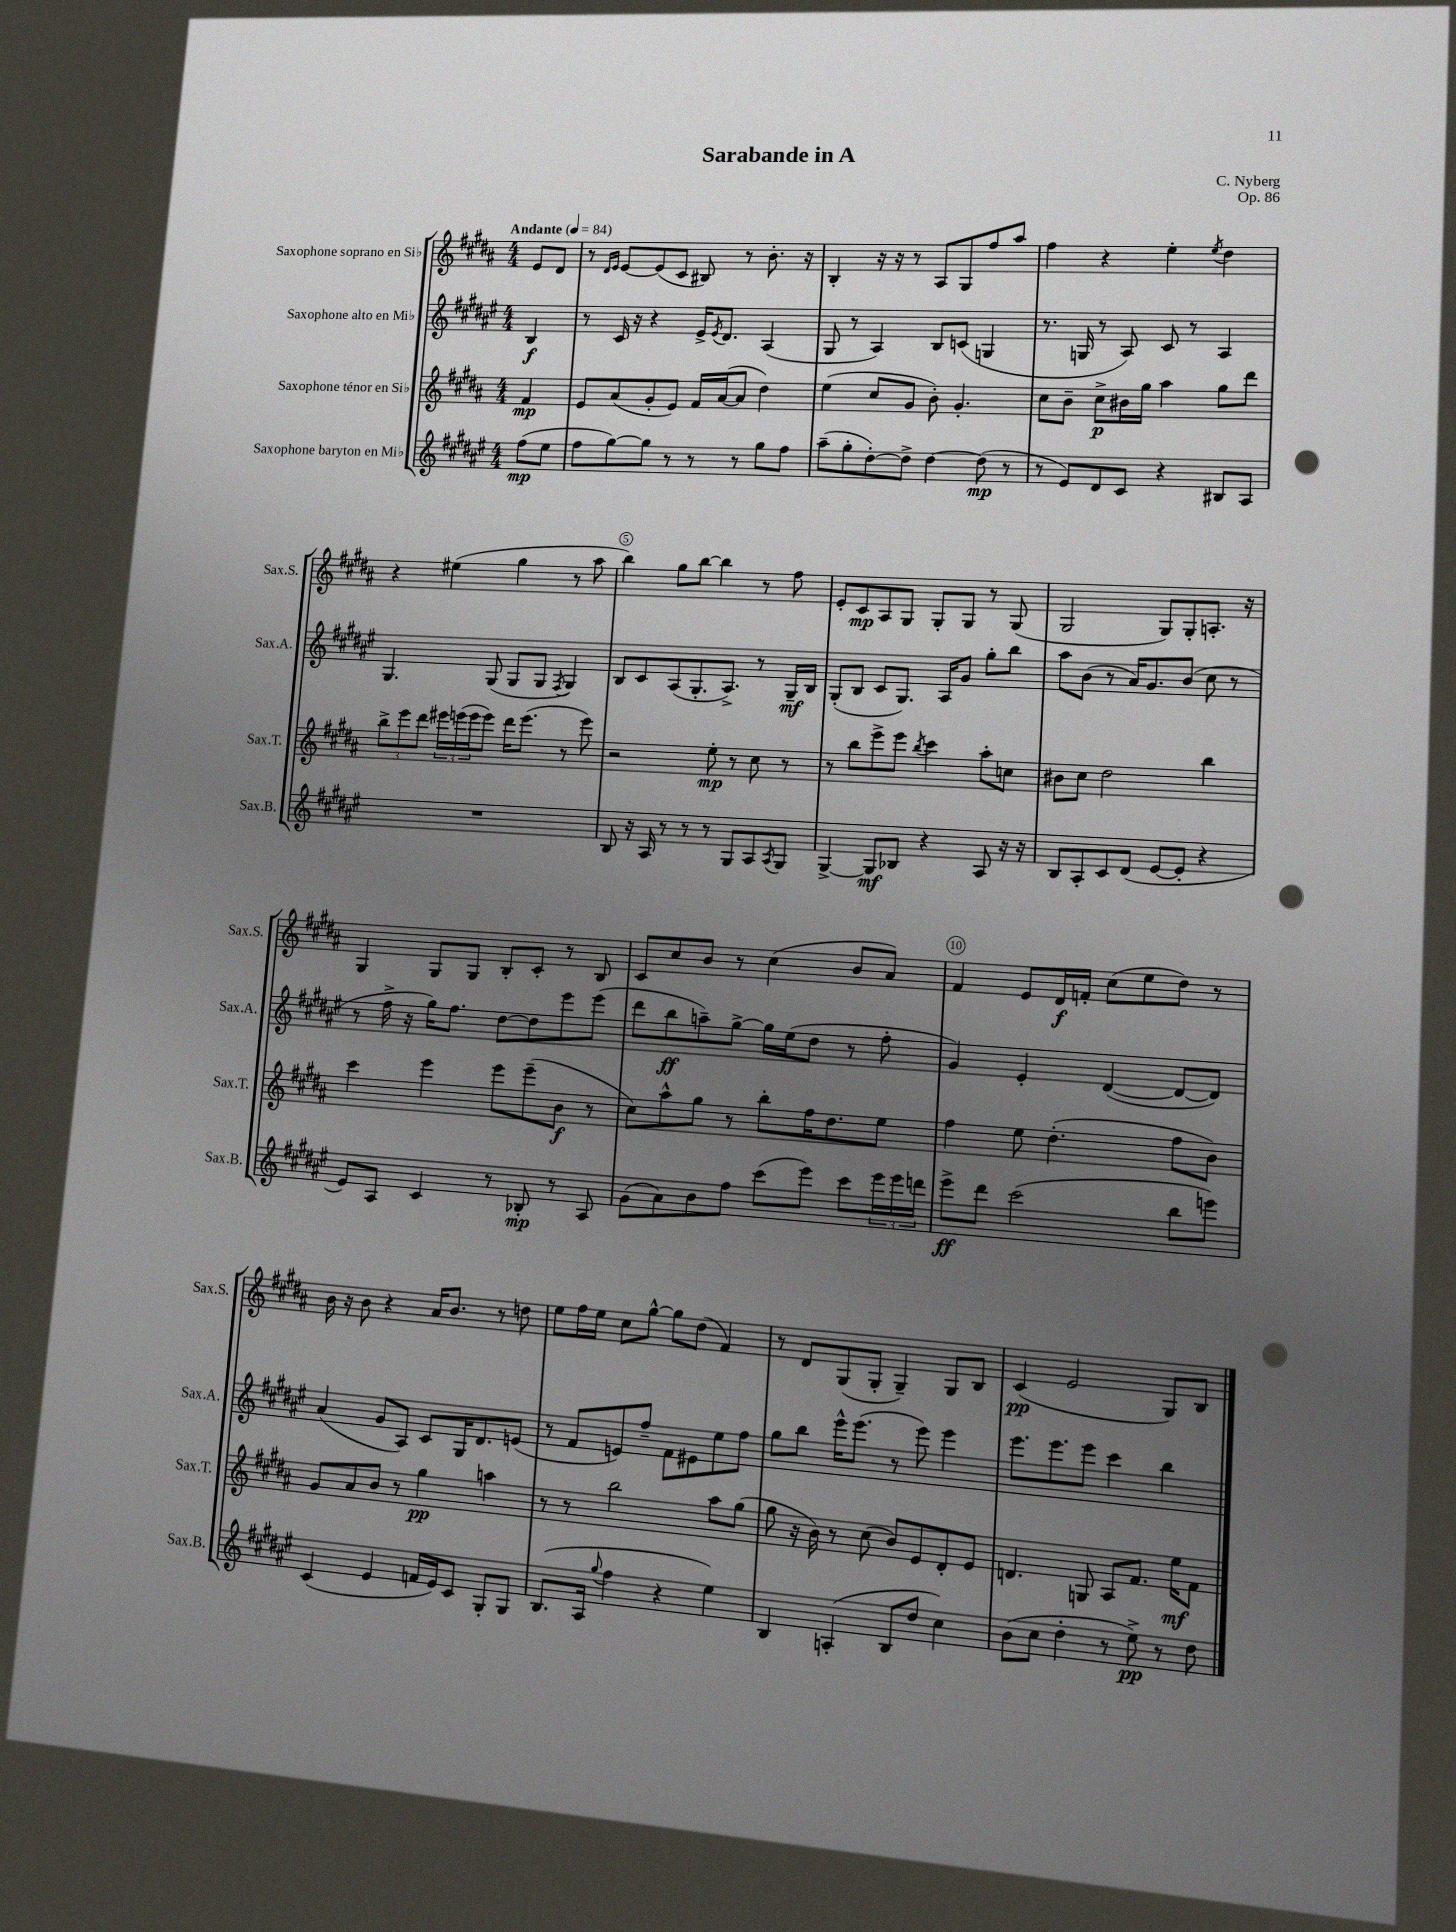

**kern	**dynam	**kern	**dynam	**kern	**dynam	**kern	**dynam
*part4	*part4	*part3	*part3	*part2	*part2	*part1	*part1
*staff4	*staff4	*staff3	*staff3	*staff2	*staff2	*staff1	*staff1
*I"Saxophone baryton en Mi♭	*	*I"Saxophone ténor en Si♭	*	*I"Saxophone alto en Mi♭	*	*I"Saxophone soprano en Si♭	*
*I'Sax.B.	*	*I'Sax.T.	*	*I'Sax.A.	*	*I'Sax.S.	*
*clefG2	*	*clefG2	*	*clefG2	*	*clefG2	*
*k[f#c#g#d#a#e#]	*	*k[f#c#g#d#a#]	*	*k[f#c#g#d#a#e#]	*	*k[f#c#g#d#a#]	*
*M4/4	*	*M4/4	*	*M4/4	*	*M4/4	*
*MM84	*	*MM84	*	*MM84	*	*MM84	*
=	=	=	=	=	=	=	=
!	!	!	!	!	!	!LO:TX:a:B:t=Andante	!
(8ff#\L	mp	4f#/	mp	4B/	f	8e/L	.
8ee#\J	.	.	.	.	.	8d#/J	.
=1	=1	=1	=1	=1	=1	=1	=1
8ff#\L	.	8e/L	.	8r	.	8r	.
.	.	.	.	.	.	16qqd#/LL	.
.	.	.	.	.	.	16qqe/JJ	.
[8gg#\)	.	(8a#/	.	16c#/	.	[8e/L	.
.	.	.	.	16r	.	.	.
8gg#\J]	.	8g#'/	.	4r	.	(8e/]	.
8r	.	8e/J)	.	.	.	8c#/J	.
8r	.	16f#/LL	.	16e#^/KL	.	8B#X/)	.
.	.	.	.	8qe#/	.	.	.
.	.	([16a#/J	.	8.d#/J	.	.	.
8r	.	8a#/J]	.	.	.	8r	.
8gg#\L	.	4dd#\)	.	(4A#/	.	8.b'\	.
8ff#\J	.	.	.	.	.	.	.
.	.	.	.	.	.	16r	.
=2	=2	=2	=2	=2	=2	=2	=2
(8aa#~\L	.	(4ee\	.	8G#/	.	4B'/	.
8gg#'\	.	.	.	8r	.	.	.
[8dd#'\)	.	8cc#/L	.	4A#/)	.	16r	.
.	.	.	.	.	.	16r	.
8dd#^\J]	.	8g#/J	.	.	.	8r	.
[4dd#\	.	8b'\)	.	8B/L	.	8A#/L	.
.	.	4.g#'/	.	(8cn/J	.	8G#/	.
(8dd#\]	mp	.	.	4Gn/	.	8ff#/	.
8r	.	.	.	.	.	8aa#/J	.
=3	=3	=3	=3	=3	=3	=3	=3
8r	.	8cc#\L	.	8.r	.	4ff#\	.
8e#/L)	.	8b~\J	.	.	.	.	.
.	.	.	.	16Gn/	.	.	.
8d#/	.	8cc#^\L	p	8r	.	4r	.
8c#/J	.	16b#X\L	.	8A#/)	.	.	.
.	.	16gg#\JJ	.	.	.	.	.
4r	.	4aa#\	.	8c#/	.	4ee'\	.
.	.	.	.	8r	.	.	.
.	.	.	.	.	.	8qee/	.
8B#X/L	.	8gg#\L	.	4A#/	.	4dd#\	.
8A#/J	.	8ddd#\J	.	.	.	.	.
!!LO:LB:g=z
=4	=4	=4	=4	=4	=4	=4	=4
1r	.	12bb^\L	.	4.G#/	.	4r	.
.	.	12eee\	.	.	.	.	.
.	.	12ddd#\J	.	.	.	.	.
.	.	24eee#X\LL	.	.	.	(4ee#X\	.
.	.	(24eeen\	.	.	.	.	.
.	.	24eee\J	.	.	.	.	.
.	.	8eee\J)	.	(8G#/	.	.	.
.	.	16ddd#\KL	.	8G#/L	.	4gg#\	.
.	.	(8.eee\J	.	.	.	.	.
.	.	.	.	8G#/J	.	.	.
.	.	.	.	8qF#/	.	.	.
.	.	8r	.	4G#/)	.	8r	.
.	.	8eee\)	.	.	.	8aa#\	.
=5	=5	=5	=5	=5	=5	=5	=5
8B/	.	2r	.	8B/L	.	4bb\)	.
16r	.	.	.	8c#/	.	.	.
16A#/	.	.	.	.	.	.	.
8r	.	.	.	(8A#/	.	8gg#\L	.
8r	.	.	.	8.G#'/	.	[8bb\J	.
8r	.	8ee'\	mp	.	.	4bb\]	.
.	.	.	.	8.A#^/J)	.	.	.
8G#/L	.	8r	.	.	.	.	.
8A#/	.	8cc#\	.	8r	.	8r	.
8qA#/	.	.	.	.	.	.	.
8G#/J	.	8r	.	16G#~/LL	mf	8ff#\	.
.	.	.	.	16B/JJ	.	.	.
=6	=6	=6	=6	=6	=6	=6	=6
[4G#^/	.	8r	.	(8G#'/L	.	8e'/L	.
.	.	8bb\L	.	8B/J	.	8c#/	mp
8G#/L]	mf	8eee^\	.	8c#/L	.	8A#/	.
8B-X/J	.	8eee\J	.	8.G#/J)	.	8G#/J	.
.	.	8qbb/	.	.	.	.	.
4r	.	4ccc#\	.	.	.	8G#'/L	.
.	.	.	.	16A#/KL	.	.	.
.	.	.	.	8g#/J	.	8G#/J	.
8A#/	.	8aa#'\L	.	8gg#'\L	.	8r	.
16r	.	8ccn\J	.	8bb\J	.	(8G#/	.
16r	.	.	.	.	.	.	.
=7	=7	=7	=7	=7	=7	=7	=7
8B/L	.	8b#X\L	.	8aa#\L	.	2G#/	.
8A#'/	.	8cc#\J	.	(8b\J	.	.	.
8c#/	.	2dd#\	.	8r	.	.	.
(8d#/J	.	.	.	16a#/KL)	.	.	.
.	.	.	.	8.g#/	.	.	.
[8e#/L	.	.	.	.	.	8G#/L)	.
8e#'/J]	.	.	.	(8b/J	.	8G#'/	.
4r	.	4bb\	.	8cc#\	.	8.An'/J	.
.	.	.	.	8r	.	.	.
.	.	.	.	.	.	16r	.
!!LO:LB:g=z
=8	=8	=8	=8	=8	=8	=8	=8
8e#/L)	.	4ccc#\	.	8r	.	4G#/	.
8A#/J	.	.	.	16ff#^\	.	.	.
.	.	.	.	16r	.	.	.
4c#/	.	4eee\	.	16gg#\KL)	.	8G#/L	.
.	.	.	.	8.ff#\J	.	.	.
.	.	.	.	.	.	8G#/J	.
8r	.	8eee\L	.	[8dd#\L	.	8B'/L	.
8B-X'/	mp	(8eee~\	.	8dd#\]	.	8c#'/J	.
8r	.	8b\J	f	8eee#\	.	8r	.
8A#/	.	8r	.	(8eee#\J	.	8B/	.
=9	=9	=9	=9	=9	=9	=9	=9
(8g#\L	.	8cc#\L)	.	8ddd#\L	.	8c#/L	.
8a#\)	.	8aa#^^\	.	8bb\	ff	8cc#/	.
8b\	.	8gg#\J	.	8aan~\)	.	8b/J	.
8ff#\J	.	8r	.	[8gg#^\J	.	8r	.
(8ccc#\L	.	8bb'\L	.	16gg#\LL]	.	(4cc#\	.
.	.	.	.	(16ee#\J	.	.	.
8eee#\J)	.	16ff#\K	.	8dd#\J	.	.	.
.	.	8.dd#\	.	.	.	.	.
8ccc#\L	.	.	.	8r	.	8b/L	.
24eee#\L	.	8ee\J	.	8ff#'\	.	8a#/J)	.
24eee#\	.	.	.	.	.	.	.
24dddn\JJ	.	.	.	.	.	.	.
=10	=10	=10	=10	=10	=10	=10	=10
8eee#^\L	ff	4ff#\	.	4g#/)	.	4f#/	.
8ddd#\J	.	.	.	.	.	.	.
(2ccc#\	.	8ee\	.	4e#'/	.	8e/L	.
.	.	(4.dd#'\	.	.	.	16d#/L	f
.	.	.	.	.	.	16fn'/JJ	.
.	.	.	.	([4d#/	.	(8cc#\L	.
.	.	.	.	.	.	8ee\	.
8bb\L	.	8ff#\L	.	8d#/L_	.	8dd#\J)	.
8eeen\J)	.	8b\J)	.	8d#/J])	.	8r	.
!!LO:LB:g=z
=11	=11	=11	=11	=11	=11	=11	=11
(4c#/	.	8g#/L	.	(4a#/	.	16b\	.
.	.	.	.	.	.	16r	.
.	.	8a#/	.	.	.	8b\	.
4e#/	.	8b/J	.	8g#/L	.	4r	.
.	.	8r	.	8A#/J)	.	.	.
16fn/LL	.	4gg#\	pp	8c#/L	.	16a#/KL	.
16e#/J)	.	.	.	.	.	8.b/J	.
8c#/J	.	.	.	16G#/K	.	.	.
.	.	.	.	8.d#/	.	.	.
8G#'/L	.	4aan\	.	.	.	8r	.
8G#/J	.	.	.	(8en/J	.	8ddn\	.
=12	=12	=12	=12	=12	=12	=12	=12
(8.B/L	.	8r	.	8r	.	8ee\L	.
.	.	8r	.	8f#/L	.	16ff#\L	.
16A#/Jk	.	.	.	.	.	16ee\JJ	.
8qqgg#/	.	.	.	.	.	.	.
4ff#\	.	2bb\	.	8en/)	.	8cc#\L	.
.	.	.	.	8ff#~/J	.	[8gg#^^\J	.
4r	.	.	.	8f#\L	.	8gg#\L]	.
.	.	.	.	8e#X\	.	(8dd#\J	.
4ee#\)	.	8aa#\L	.	8ee#\	.	4f#/)	.
.	.	(8gg#\J	.	8ff#\J	.	.	.
=13	=13	=13	=13	=13	=13	=13	=13
4B/	.	8gg#\	.	8gg#\L	.	8r	.
.	.	16r	.	8bb\J	.	8d#/L	.
.	.	16b\)	.	.	.	.	.
(4An'/	.	8r	.	16eee#^^\KL	.	(8G#/	.
.	.	.	.	(8.eee#\J	.	.	.
.	.	(8cc#\	.	.	.	8G#'/J	.
8B/L	.	8b/L)	.	8r	.	4G#~/)	.
8dd#/J	.	8e/	.	8eee#\)	.	.	.
4cc#\)	.	8d#'/	.	4eee#\	.	8G#/L	.
.	.	8e/J	.	.	.	8B/J	.
=14	=14	=14	=14	=14	=14	=14	=14
(8b\L	.	4.dn/	.	8.eee#\L	.	(4c#/	pp
8cc#\J	.	.	.	.	.	.	.
.	.	.	.	8.eee#\	.	.	.
4dd#'\	.	.	.	.	.	2e/	.
.	.	8Gn/	.	8eee#\J	.	.	.
8r	.	8A#/L	.	4ccc#\	.	.	.
8ee#^\)	pp	8.f#/J	.	.	.	.	.
8r	.	.	.	4bb\	.	8G#/L)	.
.	.	16ee\KL	mf	.	.	.	.
8dd#\	.	8f#\J	.	.	.	8B/J	.
==	==	==	==	==	==	==	==
*-	*-	*-	*-	*-	*-	*-	*-
